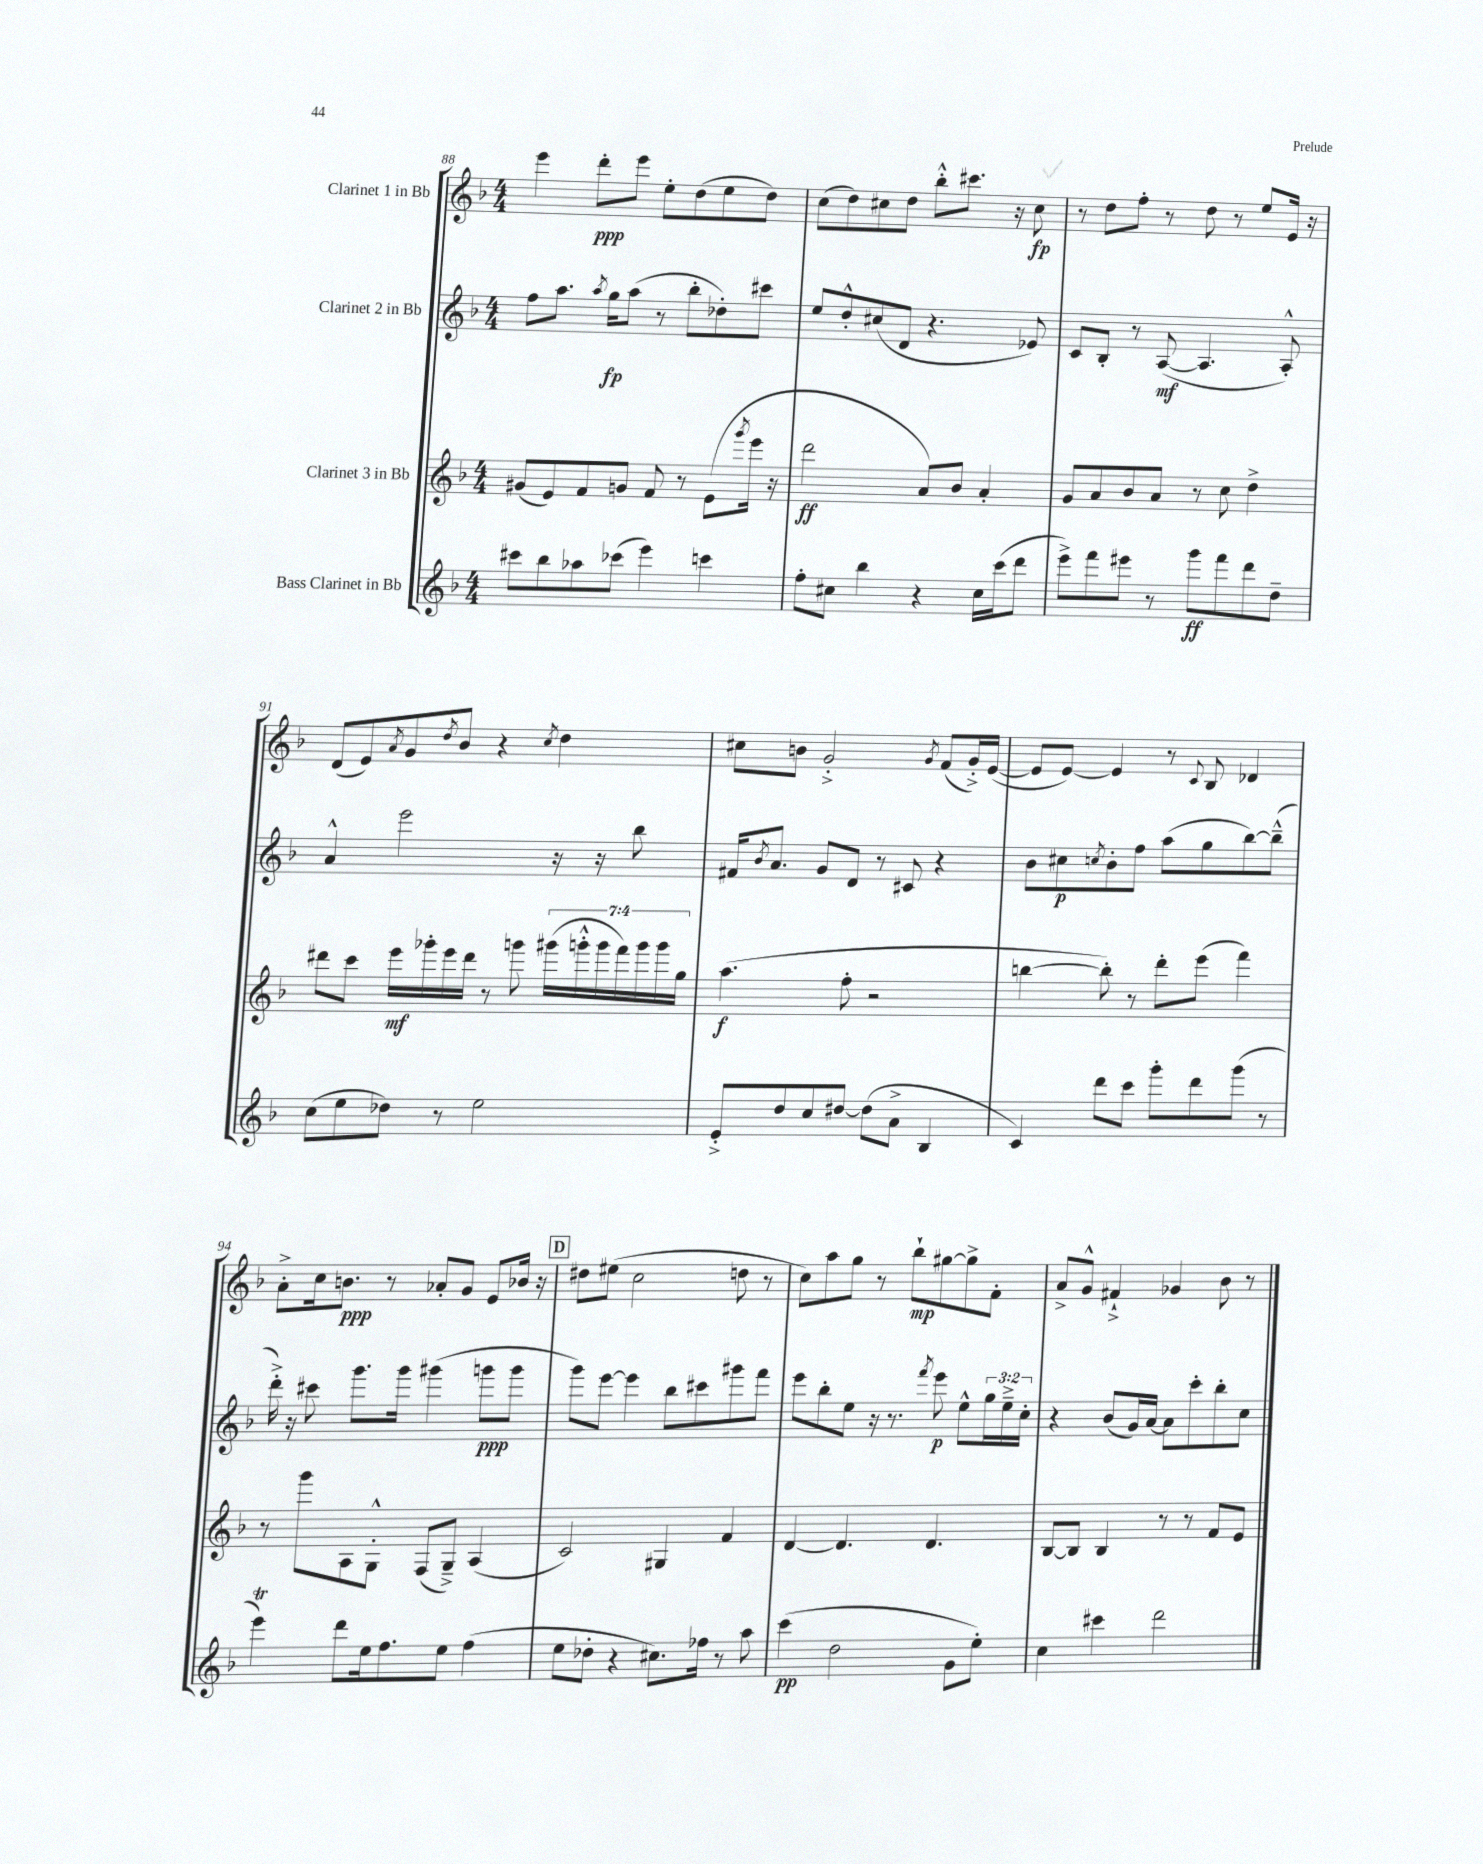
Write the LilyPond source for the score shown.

<<
\new StaffGroup <<
\new Staff = "s0" \with { instrumentName = "Clarinet 1 in Bb" } {
    \clef treble \key f \major \numericTimeSignature \time 4/4
    e'''4 d'''8-.\ppp e'''8 e''8-. d''8( e''8 d''8) |
    c''8( d''8) cis''8 d''8 bes''8-.-^ cis'''8. r16 cis''8\fp |
    r8 d''8 f''8-. r8 d''8 r8 e''8 e'16 r16 |
    d'8( e'8) \acciaccatura { a'8 } g'8 \acciaccatura { d''8 } bes'8 r4 \acciaccatura { c''8 } d''4 |
    cis''8 b'8 g'2-.-> \acciaccatura { g'8 } f'8( g'16-.->) e'16~( |
    e'8 e'8~) e'4 r8 \appoggiatura { c'8 } bes8 des'4 |
    a'8-.-> c''16 b'8.\ppp r8 aes'8-. g'8 e'8 bes'16 r16 |
    \mark \markup { \box "D" } dis''8 eis''8( c''2 d''8 r8 |
    c''8) a''8 g''8 r8 bes''8-!\mp gis''8~ gis''8-> f'8-. |
    a'8-> g'8-^ fis'4-!-> ges'4 bes'8 r8 \bar "|." |
}
\new Staff = "s1" \with { instrumentName = "Clarinet 2 in Bb" } {
    \clef treble \key f \major \numericTimeSignature \time 4/4 \override Staff.TupletNumber.text = #tuplet-number::calc-fraction-text
    f''8 a''8. \acciaccatura { a''8 } g''16\fp a''8( r8 bes''8-. des''8-.) cis'''8 |
    e''8 d''8-.-^ cis''8( d'8 r4. ees'8) |
    c'8 bes8-. r8 a8~\mf( a4. a8-.-^) |
    a'4-^ e'''2 r16 r16 bes''8 |
    fis'16 \acciaccatura { bes'8 } a'8. g'8 d'8 r8 cis'8 r4 |
    bes'8 cis''8\p \acciaccatura { c''8 } bes'8-. f''8 a''8( g''8 bes''8~) bes''8---^( |
    d'''16-.->) r16 cis'''8 g'''8. g'''16 gis'''4( g'''8\ppp g'''8 |
    \mark \markup { \box "D" } g'''8) e'''8~ e'''4 bes''8 cis'''8 gis'''8 f'''8 |
    e'''8 bes''8-. e''8 r16 r8. \acciaccatura { f'''8 } e'''8\p e''8-^ \tuplet 3/2 { g''16 e''16---> c''16-. } |
    r4 bes'8( g'16) a'16~ a'8 c'''8-. bes''8-. c''8 \bar "|." |
}
\new Staff = "s2" \with { instrumentName = "Clarinet 3 in Bb" } {
    \clef treble \key f \major \numericTimeSignature \time 4/4 \override Staff.TupletNumber.text = #tuplet-number::calc-fraction-text
    gis'8( e'8) f'8 g'8 f'8 r8 e'8( \acciaccatura { g'''8 } e'''16 r16 |
    d'''2\ff a'8) bes'8 a'4-. |
    g'8 a'8 bes'8 a'8 r8 c''8 d''4-> |
    dis'''8 c'''8 e'''16\mf ges'''16-. e'''16 dis'''16 r8 g'''8 \tuplet 7/4 { gis'''16( g'''16-.-^ g'''16 f'''16) g'''16 g'''16 g''16 } |
    a''4.\f( f''8-. r2 |
    b''4~ b''8-.) r8 d'''8-. e'''8( f'''4) |
    r8 g'''8 a8 g8-.-^ f8( g8--->) a4( |
    \mark \markup { \box "D" } c'2) gis4 f'4 |
    d'4~ d'4. d'4. |
    bes8~ bes8 bes4 r8 r8 f'8 e'8 \bar "|." |
}
\new Staff = "s3" \with { instrumentName = "Bass Clarinet in Bb" } {
    \clef treble \key f \major \numericTimeSignature \time 4/4
    cis'''8 bes''8 aes''8 ces'''8( e'''4) c'''4 |
    f''8-. cis''8 bes''4 r4 cis''16 c'''16( d'''8 |
    e'''8->) f'''8 eis'''8 r8 g'''8\ff f'''8 d'''8 d''8-- |
    c''8( e''8 des''8) r8 e''2 |
    e'8-.-> d''8 c''8 dis''8~ dis''8( a'8-> bes4 |
    c'4) d'''8 c'''8 g'''8-. d'''8 g'''8( r8 |
    e'''4\trill) d'''8 e''16 f''8. e''8 f''4( |
    \mark \markup { \box "D" } e''8 des''8-. r4 cis''8.) fes''16 r8 a''8 |
    c'''4\pp( d''2 g'8 e''8-.) |
    c''4 cis'''4 d'''2 \bar "|." |
}
>>
>>
\layout { \context { \Score currentBarNumber = #88 } }
